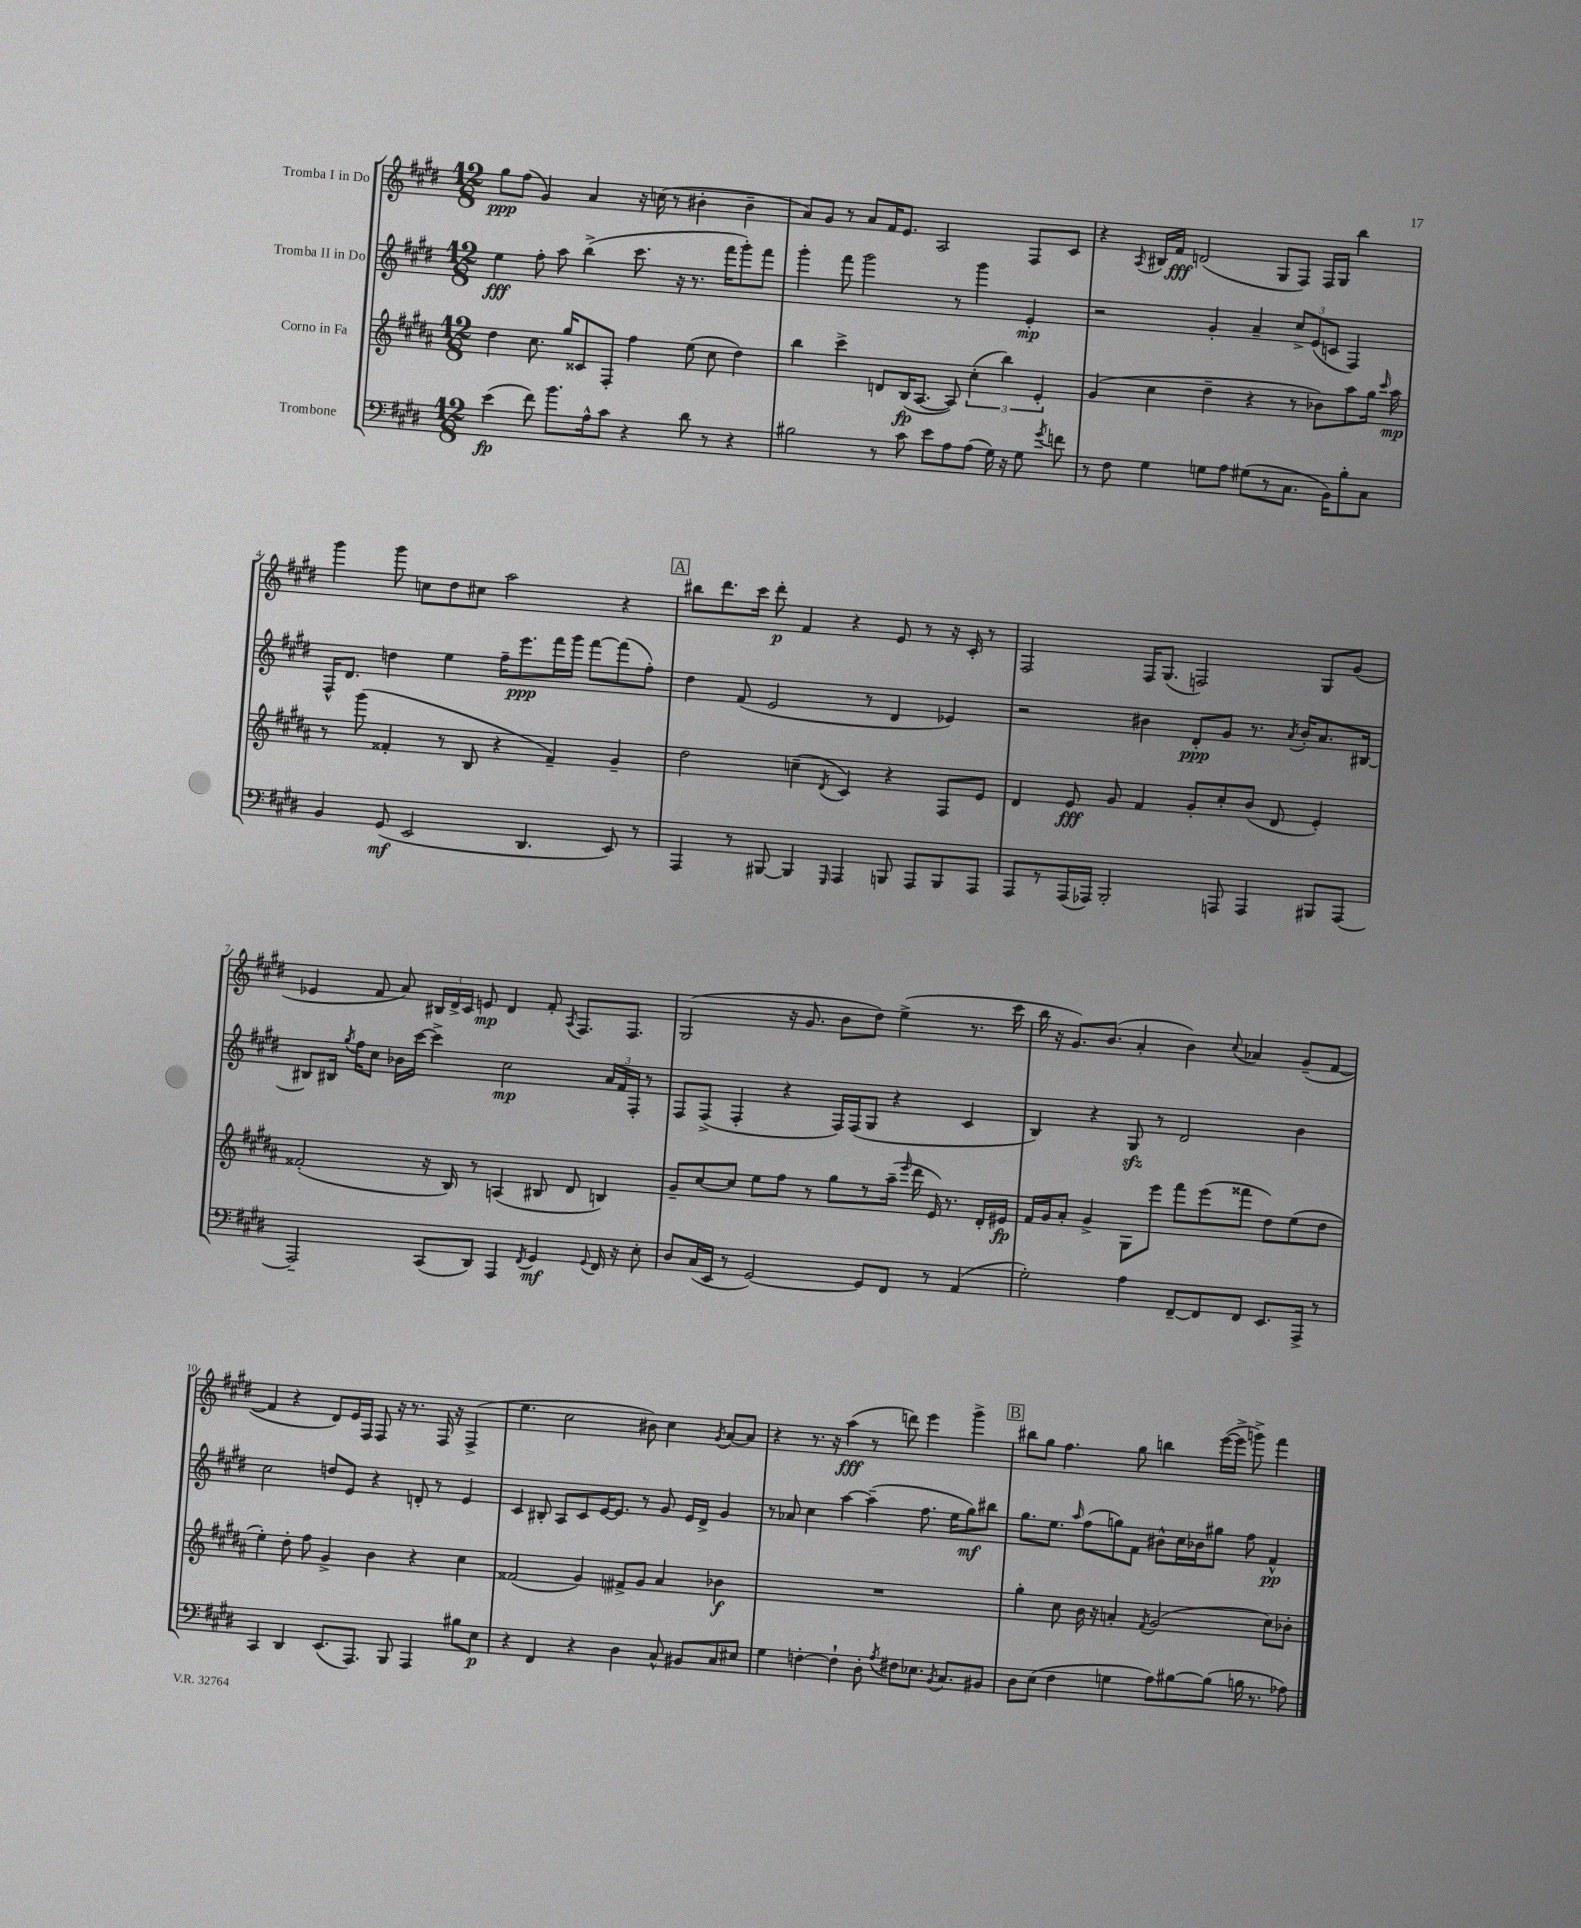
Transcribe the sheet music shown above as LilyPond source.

<<
\new StaffGroup <<
\new Staff = "s0" \with { instrumentName = "Tromba I in Do" } {
    \clef treble \key e \major \numericTimeSignature \time 12/8
    \autoBeamOff gis''8[\ppp fis''8]( gis'4) a'4 r16 c''16( r8 bis'4-. bis'4-- |
    a'8[) gis'8] r8 a'8[ fis'16 e'8.] a2 fis8[ cis'8] |
    r4 \acciaccatura { a8 } bis16[ fis'16]\fff d'2( gis8[ fis8]) fis16[ gis16] b''4 |
    gis'''4 gis'''8 c''8[ dis''8 cis''8] a''2 r4 |
    \mark \markup { \box "A" } bis''8[ dis'''8. cis'''16] dis'''8-.\p fis'4 r4 e'8 r8 r16 cis'16-. r8 |
    fis2 fis16[ gis8.]( f2) gis8[ gis'8]( |
    ees'4 fis'8 a'8) \tuplet 3/2 { bis16[ dis'16-> cis'16] } e'8\mp dis'4 fis'8-. \acciaccatura { a8 } fis8.[ fis8.] |
    gis2( r16 gis'8. b'8[ dis''8]) e''4->( r8. cis'''16 |
    b''16 r16 gis'8.[) b'8.]( a'4-. b'4) \appoggiatura { cis''8 } aes'4 gis'8[--( fis'8]~ |
    fis'4 r4 dis'8[) e'16 fis16] fis8 r16 r8. fis16 r16 fis4->( |
    e''4. cis''2 bis'8) cis''4 \acciaccatura { gis'8 } a'8[~ a'8] |
    r4 r8. r16 a''4\fff( r8 d'''8) e'''4 gis'''4-> |
    \mark \markup { \box "B" } bis''8[ gis''8] fis''4. gis''8 b''4 e'''16[~( e'''16]-> g'''8->) fis'''4 \bar "|." |
}
\new Staff = "s1" \with { instrumentName = "Tromba II in Do" } {
    \clef treble \key e \major \numericTimeSignature \time 12/8
    \autoBeamOff e''4\fff fis''8-. a''8 b''4->( cis'''8. r16 r8. fis'''16[ gis'''8-.) fis'''8] |
    gis'''4-. fis'''8 gis'''2 r8 gis'''4 e'4-.\mp |
    r2 gis'4-. a'4-- \tuplet 3/2 { cis''8[-> e'8( c'8] } fis4) |
    fis16[-^ dis'8.] d''4 e''4 fis''16[-- e'''8.\ppp fis'''16 gis'''16] fis'''8[~ fis'''8( fis''8]-.) |
    \mark \markup { \box "A" } dis''4 fis'8( e'2 r8 dis'4 ees'4) |
    r2 bis'4 dis'8[-.\ppp gis'8] r8. \acciaccatura { a'8 } bis'16[-. a'8. bis16]~ |
    bis8[ bis16] \acciaccatura { gis''8 } fis''16[ cis''8] bes'16[ cis'''16]~ cis'''4-> cis''2\mp \tuplet 3/2 { a'16[ fis'16 fis16]-. } r8 |
    fis8[ fis8]->( fis4-. r4 fis16[) fis16( gis8] r4 cis'4 |
    b4) r4 gis8\sfz r8 dis'2 b'4 |
    cis''2 d''8[ e'8] r4 d'8-. r8 e'4 |
    cis'4 bis8-. a8[ cis'8 e'16~ e'8.] r8 gis'8 e'16[ dis'16]-> gis'4 |
    r8 aes'8 cis''4 a''4~ a''4--( fis''8. e''16[ gis''8\mf) bis''8] |
    \mark \markup { \box "B" } gis''8.[ e''8.] \grace { a''16 } fis''8[( g''8) fis'8] bis'8[-^ cis''16 bes'16 gis''8] fis''8 fis'4-^\pp \bar "|." |
}
\new Staff = "s2" \with { instrumentName = "Corno in Fa" } {
    \clef treble \key b \major \numericTimeSignature \time 12/8
    \autoBeamOff dis''4 cis''8. gis''16[ cisis'8 fis8]-. fis''4 e''8( cis''8 dis''4) |
    b''4 cis'''4-> d'8[ b16\fp( ais8.]~ ais8) \tuplet 3/2 { cis''4-.( b''4) e'4-. } |
    gis'4( cis''4 dis''4-- r4 r8 bes'8[) ais''8 gis''16] \grace { cis'''16 } ais''16\mp |
    r8 gis'''8( fisis'4-. r8 b8 r4 fisis'4--) gis'4-- |
    \mark \markup { \box "A" } dis''2 c''4--( \acciaccatura { dis'8 } cis'4) r4 fis8[ e'8] |
    dis'4 e'8\fff gis'8 fis'4 gis'8[-. cis''8-. b'8]( dis'8 e'4-.) |
    fisis'2-.( r16 b16) r8 a4( bis8 dis'8 b4) |
    gis'8[-- cis''8~ cis''8] e''8[ fis''8] r8 gis''8[ r8 ais''16]--( \grace { e'''16 } dis'''16 e'16) r8. dis'16[-. eis'16]\fp |
    fis'16[ gis'16 ais'8]-. gis'4-> gis8[ e'''8] fis'''8[ e'''8( fisis'''8] dis''8[) e''8( dis''8] |
    e''4-.) dis''8-. fis''8 gis'4-> b'4 r4 cis''4 |
    fisis'2( gis'4) fis'8[-> gis'8] ais'4 bes'4\f |
    R1. |
    \mark \markup { \box "B" } gis''4-. cis''8 b'16 r16 a'4-. \acciaccatura { fis'8 } gis'2( cis''8[) bes'8]-. \bar "|." |
}
\new Staff = "s3" \with { instrumentName = "Trombone" } {
    \clef bass \key e \major \numericTimeSignature \time 12/8
    \autoBeamOff e'4\fp( fis'8) b'8.[ a16-^ cis'8] r4 dis'8 r8 r4 |
    bis2 r8 cis'8 e'8[ a8 a8]( gis16) r16 gis8 \acciaccatura { gis'8 } f'8 |
    r8 fis8 gis4 g8[ a8] gis8[( r8 cis8.] b,16[) b8-. cis8] |
    b,4 gis,8\mf( e,2 dis,4. e,8) r8 |
    \mark \markup { \box "A" } a,,4 r8 bis,,8~ bis,,4 \grace { gis,,16 } a,,4 b,,8 a,,8[ b,,8 a,,8] |
    a,,8[ r8 a,,16( aes,,16]) b,,2-. a,,8 a,,4 bis,,8[ a,,8]~ |
    a,,2-- cis,8[( dis,8]) a,,4 \acciaccatura { fis,8 } gis,4\mf \appoggiatura { gis,8 } fis,16 r16 e8-. |
    dis8[ cis16( e,16] r8 gis,2~) gis,8[ fis,8] r8 a,4( |
    gis2-.) a4 fis,8[~-- fis,8 fis,8] e,8.[ a,,16]-> r8 |
    cis,4 dis,4 e,8.[( a,,8.]) b,,8 a,,4 bis8[ e8]\p |
    r4 fis,4 r4 dis4 cis8-^ bis,8[ cis8 eis8] |
    gis4 f4~-. f4-! dis8-. \acciaccatura { a8 } fis8[ ees8.] \acciaccatura { b,8 } cis8.[ bis,8] |
    \mark \markup { \box "B" } dis8[ e8]( fis4 g4 a8[) bis8~ bis8]( b16 r8. aes8) \bar "|." |
}
>>
>>
